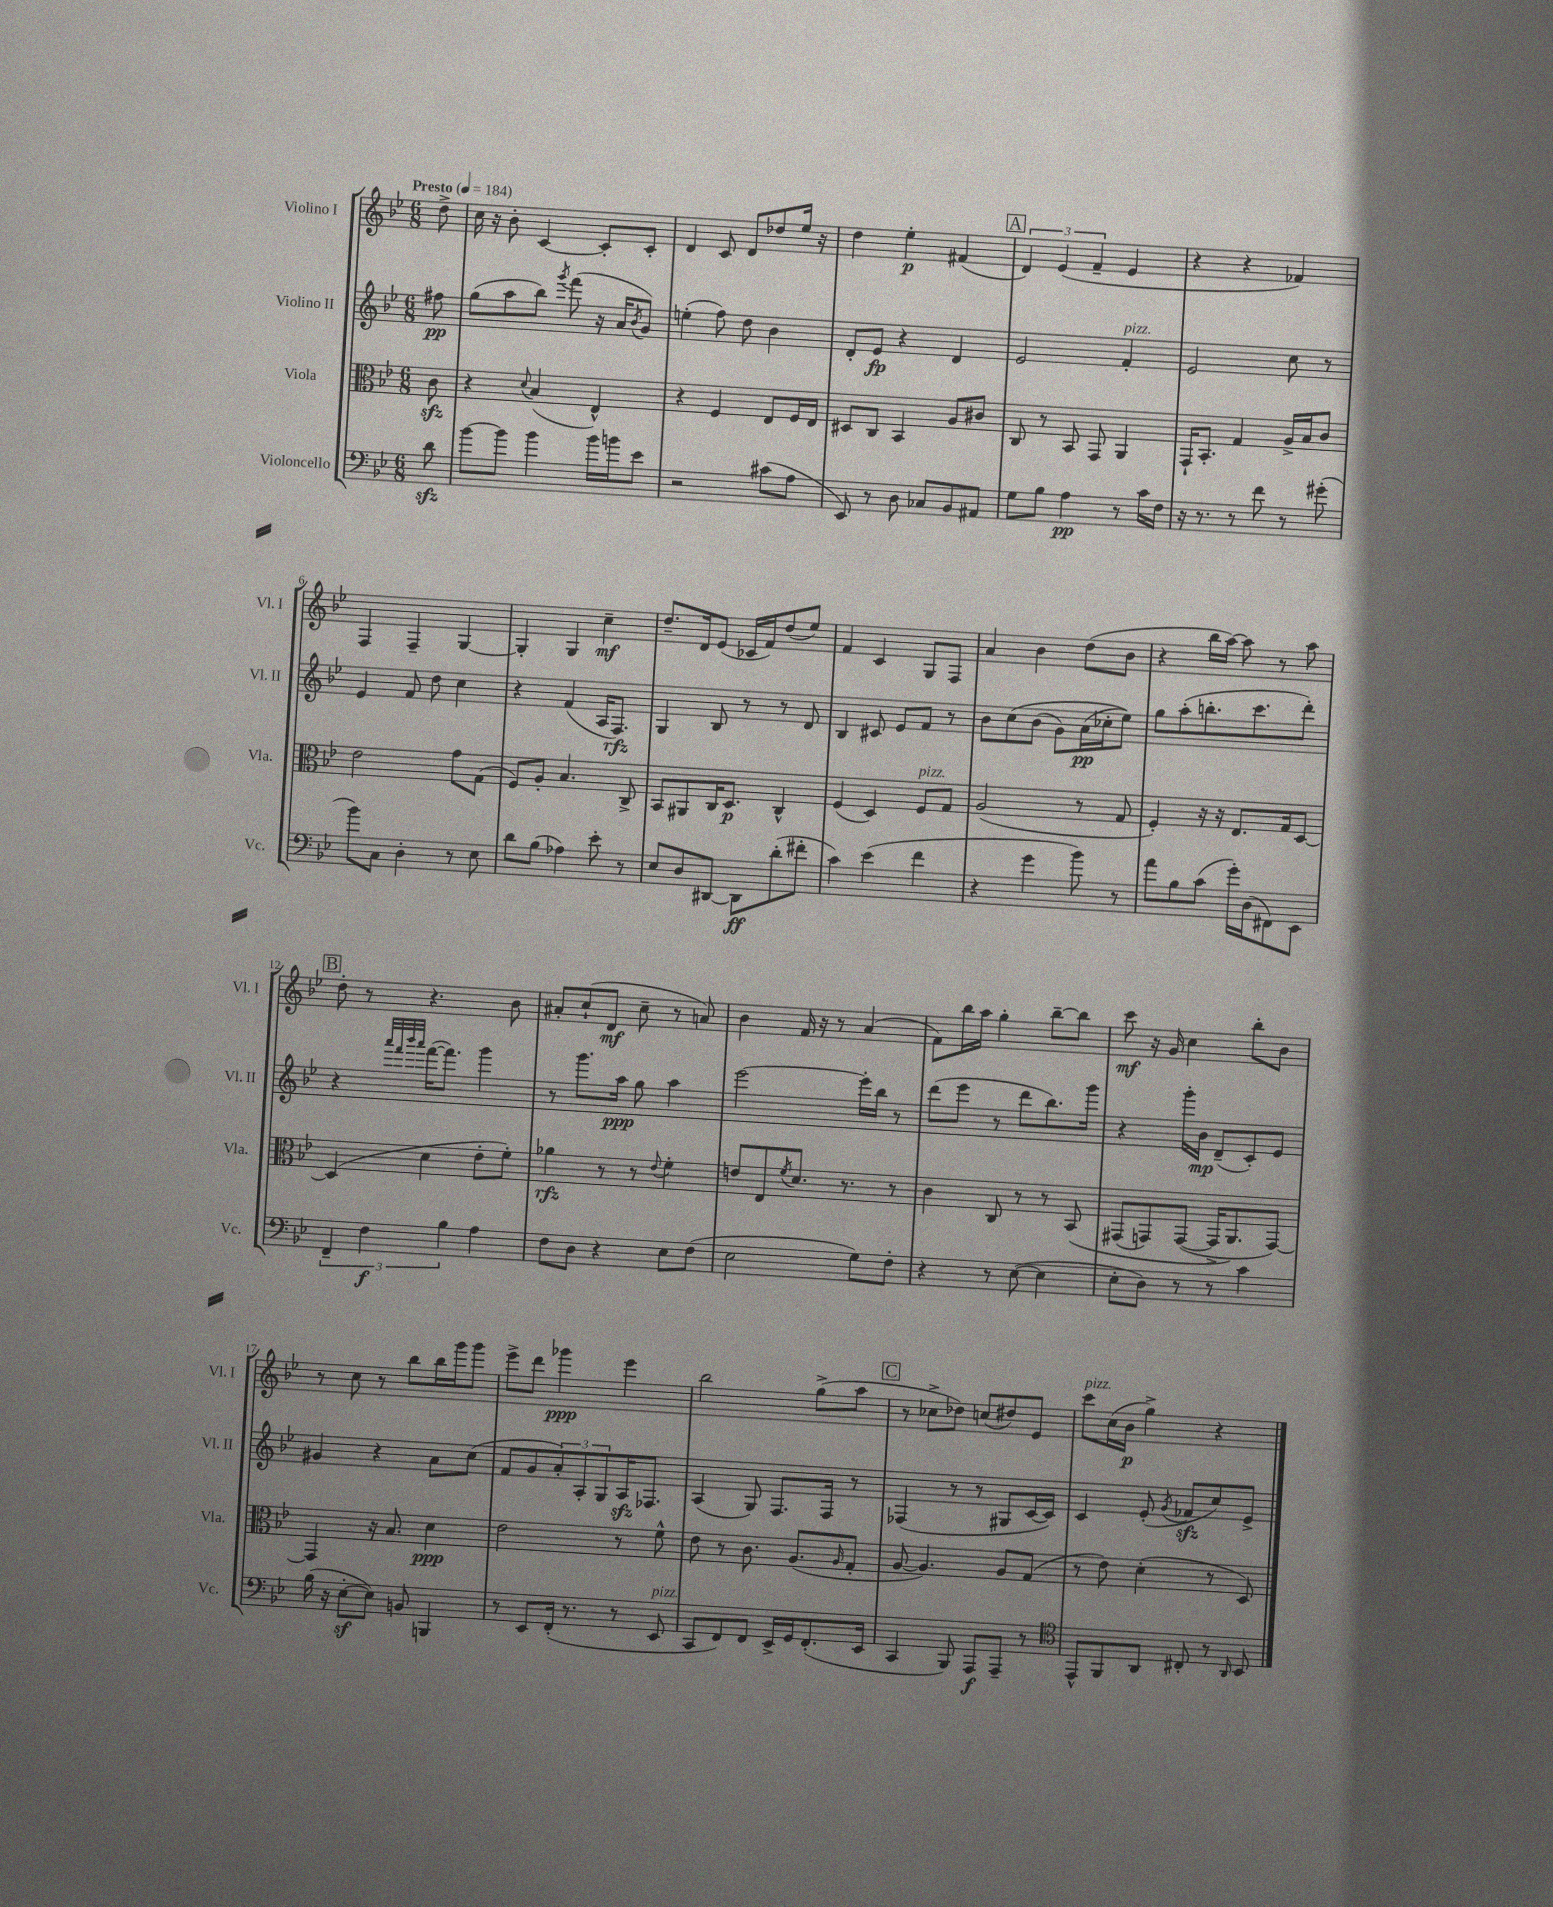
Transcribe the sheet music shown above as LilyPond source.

<<
\new StaffGroup <<
\new Staff = "s0" \with { instrumentName = "Violino I" shortInstrumentName = "Vl. I" } {
    \clef treble \key bes \major \numericTimeSignature \time 6/8 \partial 8 \tempo "Presto" 4 = 184
    d''8-> |
    c''16 r16 bes'8-. c'4~ c'8-. c'8-. |
    d'4 c'8 d'8 des''8 ees''16 r16 |
    d''4 ees''4-.\p fis'4( |
    \mark \markup { \box "A" } \tuplet 3/2 { d'4) ees'4( f'4-- } ees'4 |
    r4 r4 fes'4) |
    f4 f4-- g4~ |
    g4-. g4 c''4--\mf |
    d''8.-- d'16 ees'8( ces'16 f'16) d''8( ees''8) |
    f'4 c'4 g8 f8 |
    a'4 bes'4 d''8( bes'8 |
    r4 bes''16 a''16~) a''8 r8 a''8 |
    \mark \markup { \box "B" } d''8-. r8 r4. bes'8 |
    ais'8-. c''8-!( d'8\mf c''8-- r8 a'8) |
    bes'4 f'16 r16 r8 a'4( |
    f'8) bes''16 a''16 g''4-. bes''8~-- bes''8 |
    c'''8\mf r16 g'16 c''4 bes''8-. bes'8 |
    r8 c''8 r8 bes''8 bes''16 g'''16 g'''8 |
    ees'''8-> d'''8 ges'''4\ppp ees'''4 |
    bes''2 g''8->( a''8 |
    \mark \markup { \box "C" } r8 ces''8-> des''8) c''8( dis''8) ees'8 |
    c'''8^\markup { \italic "pizz." } c''16( bes'16\p g''4->) r4 \bar "|." |
}
\new Staff = "s1" \with { instrumentName = "Violino II" shortInstrumentName = "Vl. II" } {
    \clef treble \key bes \major \numericTimeSignature \time 6/8 \partial 8
    fis''8\pp |
    g''8( a''8 bes''8) \acciaccatura { g'''8 } f'''8( r16 a'16 \acciaccatura { bes'8 } g'8) |
    e''4-.( f''8) d''8 bes'4 |
    d'8-. ees'8\fp r4 d'4 |
    \mark \markup { \box "A" } ees'2 f'4-.^\markup { \italic "pizz." } |
    ees'2 c''8 r8 |
    ees'4 f'8 d''8 c''4 |
    r4 f'4( a16 f8.\rfz) |
    g4 bes8 r8 r8 d'8 |
    bes4 cis'8 ees'8 f'8 r8 |
    bes'8 c''8\( bes'8( g'8) a'16\pp( ces''16-. ees''8)\) |
    g''8 a''8-.( b''8.-. c'''8. d'''8-.) |
    \mark \markup { \box "B" } r4 \grace { a'''32 f'''32 bes'''32 a'''32 } f'''16~( f'''8.) g'''4 |
    r8 g'''8. a''16\ppp g''8 a''4 |
    ees'''2~ ees'''16-. bes''16 r8 |
    d'''8( ees'''8 r8 d'''8 bes''8.) g'''16 |
    r4 g'''16-. bes'16\mp d'8--( c'8-.) ees'8 |
    gis'4 r4 a'8 c''8( |
    f'8 g'8 \tuplet 3/2 { a'8-.) a8-. g8 } a16\sfz fes8. |
    a4( g8) f8. f16 r8 |
    \mark \markup { \box "C" } fes4( r8 r8 gis8 c'16~ c'16) |
    c'4 ees'8-.( \acciaccatura { g'8 } fes'8\sfz c''8) ees'8-> \bar "|." |
}
\new Staff = "s2" \with { instrumentName = "Viola" shortInstrumentName = "Vla." } {
    \clef alto \key bes \major \numericTimeSignature \time 6/8 \partial 8
    c'8\sfz |
    r4 \appoggiatura { d'8 } bes4( ees4-^) |
    r4 f4 ees8 f16 ees16 |
    dis8 c8 bes,4 a8 cis'8 |
    \mark \markup { \box "A" } c8 r8 bes,8 g,8 a,4 |
    g,16-! bes,8.-. g4 a16-> bes16 c'8 |
    ees'2 g'8 g8( |
    f8) a8-. bes4. c8-> |
    bes,8 ais,8 c16 d8.\p c4-^ |
    f4( d4) f8^\markup { \italic "pizz." } g8 |
    a2( r8 g8 |
    f4-.) r16 r16 ees8. g16 d8~ |
    \mark \markup { \box "B" } d4( d'4 ees'8-. f'8-.) |
    aes'4\rfz r8 r8 \appoggiatura { ees'8 } f'4-. |
    e'8 ees8 \acciaccatura { f'8 } d'8. r8. r8 |
    c'4 c8 r8 r8 bes,8\( |
    gis,8( g,8) g,8~( g,16-> a,8.\) g,8~) |
    g,4 r16 bes8. d'4\ppp |
    ees'2 r8 f'8-^ |
    ees'8 r8 c'8. a8.( \grace { a16 } g8-. |
    \mark \markup { \box "C" } a8~ a4.) a8 g8( |
    r8 ees'8) d'4-.( r8 d8) \bar "|." |
}
\new Staff = "s3" \with { instrumentName = "Violoncello" shortInstrumentName = "Vc." } {
    \clef bass \key bes \major \numericTimeSignature \time 6/8 \partial 8
    d'8\sfz |
    bes'8~ bes'8 bes'4 bes'16 b'16 ees'8 |
    r2 cis'8( a8 |
    ees,8) r8 d8 ces8 bes,8 ais,8 |
    \mark \markup { \box "A" } g8 bes8 a4\pp r8 c'16 f16 |
    r16 r8. r8 f'8 r8 gis'8-.( |
    bes'8) c8 d4-. r8 ees8 |
    d'8 bes8( aes4) ees'8-. r8 |
    ees8 d8 dis,8~ dis,8\ff d'8-.( fis'8-. |
    c'4) ees'4( f'4 |
    r4 g'4 bes'8) r8 |
    a'8 bes8 c'8( g'16-.) d16( fis,8) ees,8 |
    \mark \markup { \box "B" } \tuplet 3/2 { f,4-- f4\f bes4 } a4 |
    f8 d8 r4 ees8 f8( |
    ees2 g8) f8-. |
    r4 r8 ees8~( ees4 |
    ees8-. d8) r8 r8 c'4 |
    bes16( r16 ees8~-.\sf ees8) b,8 b,,4 |
    r8 ees,8 f,16-.( r8. r8 ees,8^\markup { \italic "pizz." } |
    c,8 f,8) f,8 ees,16-> g,16 f,8.-.( ees,16 |
    \mark \markup { \box "C" } c,4 bes,,8) a,,8\f a,,8-- r8 |
    \clef tenor ees,8-^ f,8 a,8 cis8-. r8 \grace { a,16 } bes,8 \bar "|." |
}
>>
>>
